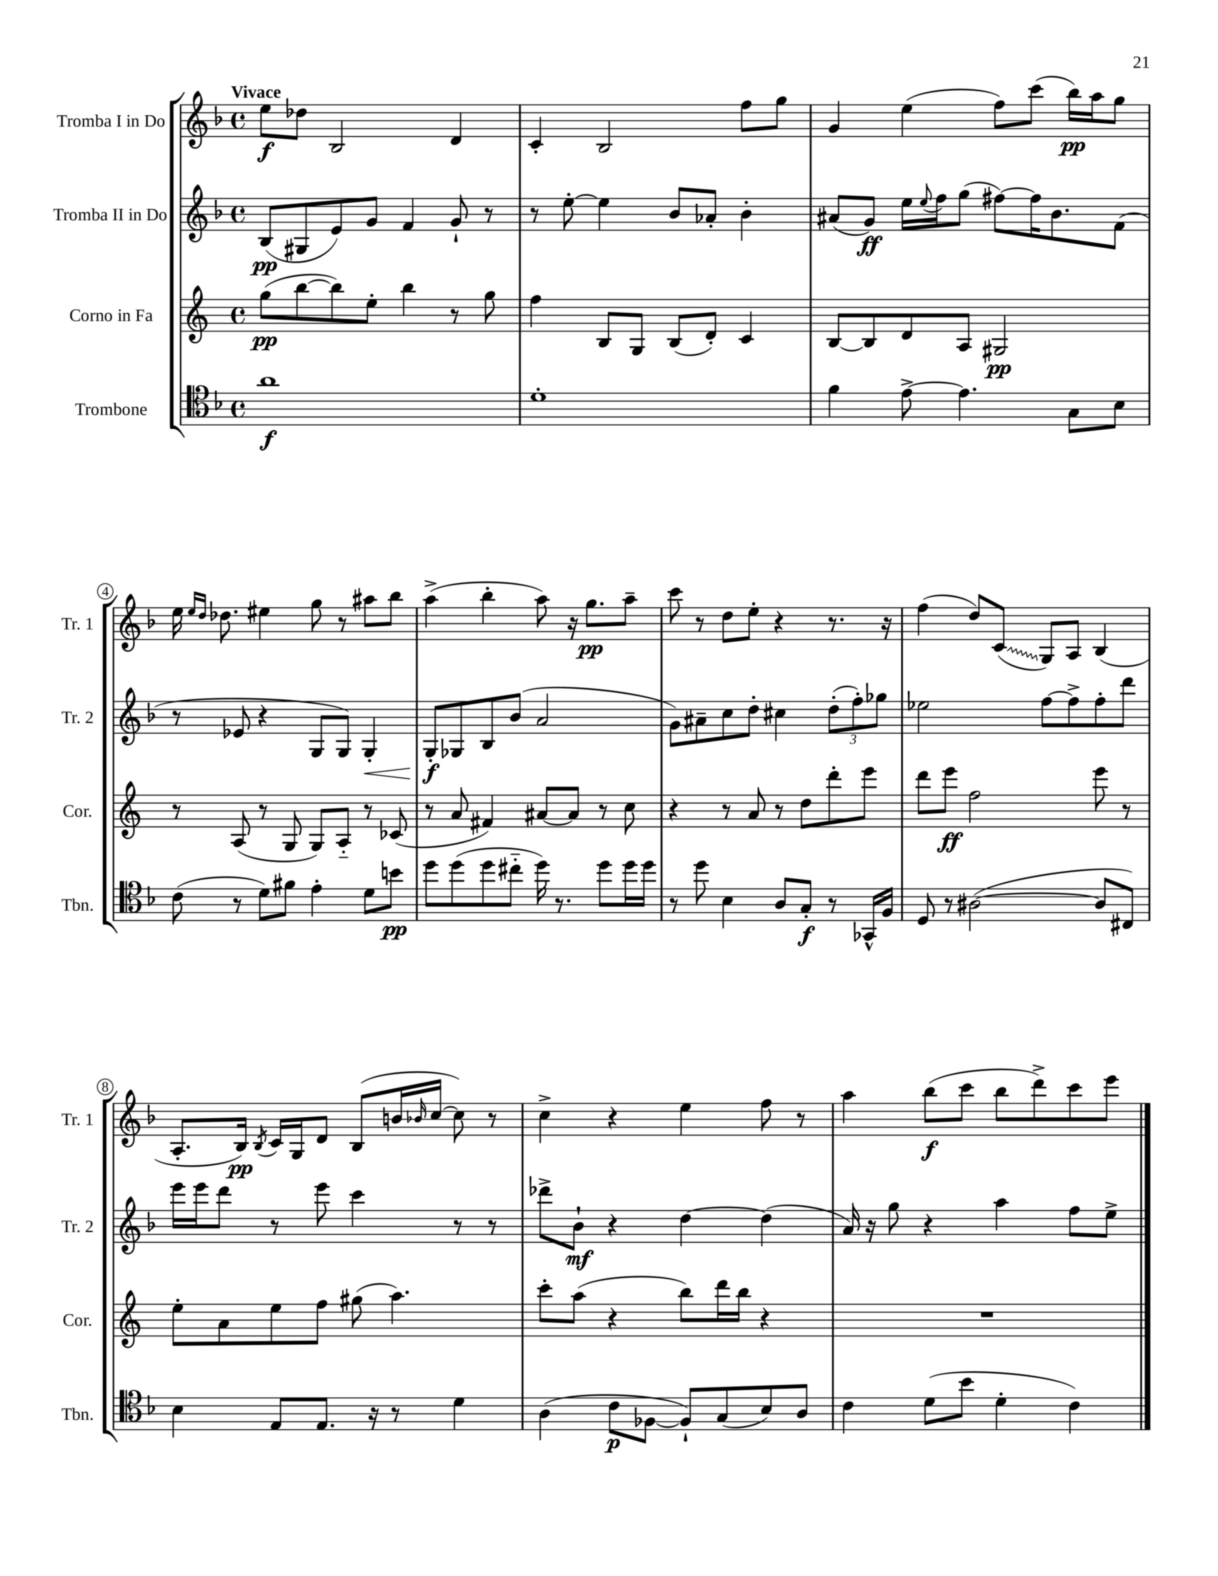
<<
\new StaffGroup <<
\new Staff = "s0" \with { instrumentName = "Tromba I in Do" shortInstrumentName = "Tr. 1" } {
    \clef treble \key f \major \defaultTimeSignature \time 4/4 \tempo "Vivace"
    e''8\f des''8 bes2 d'4 |
    c'4-. bes2 f''8 g''8 |
    g'4 e''4( f''8) c'''8( bes''16\pp) a''16 g''8 |
    e''16 \grace { e''16 d''16 } des''8. eis''4 g''8 r8 ais''8 bes''8 |
    a''4->( bes''4-. a''8) r16 g''8.\pp a''8-- |
    c'''8 r8 d''8 e''8-. r4 r8. r16 |
    f''4( d''8) \once \override Glissando.style = #'zigzag c'8\glissando( g8) a8 bes4( |
    a8.-. bes16\pp) \acciaccatura { bes8 } c'16 g16 d'8 bes8( b'16 \grace { bes'16 } c''16~ c''8) r8 |
    c''4-> r4 e''4 f''8 r8 |
    a''4 bes''8\f( c'''8 bes''8 d'''8->) c'''8 e'''8 \bar "|." |
}
\new Staff = "s1" \with { instrumentName = "Tromba II in Do" shortInstrumentName = "Tr. 2" } {
    \clef treble \key f \major \defaultTimeSignature \time 4/4
    bes8\pp( gis8 e'8) g'8 f'4 g'8-! r8 |
    r8 e''8~-. e''4 bes'8 aes'8-. bes'4-. |
    ais'8( g'8\ff) e''16 \appoggiatura { e''8 } f''16 g''8( fis''8~) fis''16 bes'8. f'8( |
    r8 ees'8 r4 g8 g8) g4-.\< |
    g8-.\f\! ges8 bes8 bes'8( a'2 |
    g'8) ais'8-- c''8 d''8-. cis''4 \tuplet 3/2 { d''8-.( f''8-.) ges''8 } |
    ees''2 f''8~ f''8-> f''8-. d'''8 |
    e'''16 e'''16 d'''8 r8 e'''8 c'''4 r8 r8 |
    des'''8-> bes'8-!\mf r4 d''4~ d''4( |
    a'16) r16 g''8 r4 a''4 f''8 e''8-> \bar "|." |
}
\new Staff = "s2" \with { instrumentName = "Corno in Fa" shortInstrumentName = "Cor." } {
    \clef treble \key c \major \defaultTimeSignature \time 4/4
    g''8\pp( b''8~ b''8) e''8-. b''4 r8 g''8 |
    f''4 b8 g8 b8( d'8-.) c'4 |
    b8~ b8 d'8 a8 gis2\pp |
    r8 a8( r8 g8 g8) a8-_ r8 ces'8( |
    r8 a'8 fis'4) ais'8~ ais'8 r8 c''8 |
    r4 r8 a'8 r8 d''8 d'''8-. e'''8 |
    d'''8 e'''8\ff f''2 e'''8 r8 |
    e''8-. a'8 e''8 f''8 gis''8( a''4.) |
    c'''8-. a''8( r4 b''8) d'''16 b''16 r4 |
    R1 \bar "|." |
}
\new Staff = "s3" \with { instrumentName = "Trombone" shortInstrumentName = "Tbn." } {
    \clef tenor \key f \major \defaultTimeSignature \time 4/4
    a'1\f |
    d'1-. |
    f'4 e'8~-> e'4. g8 bes8 |
    c'8( r8 d'8) fis'8 e'4-. d'8 b'8\pp |
    d''8 d''8( d''8 cis''8-_ d''16) r8. d''8 d''16 d''16 |
    r8 d''8 bes4 a8 g8-.\f r8 ges,16-^ f16 |
    d8 r8 ais2~( ais8 cis8) |
    bes4 e8 e8. r16 r8 d'4 |
    a4( c'8\p fes8~ fes8-!) g8( bes8) a8 |
    c'4 d'8( bes'8 d'4-. c'4) \bar "|." |
}
>>
>>
\layout { \context { \Score \override BarNumber.stencil = #(make-stencil-circler 0.1 0.3 ly:text-interface::print) } }
